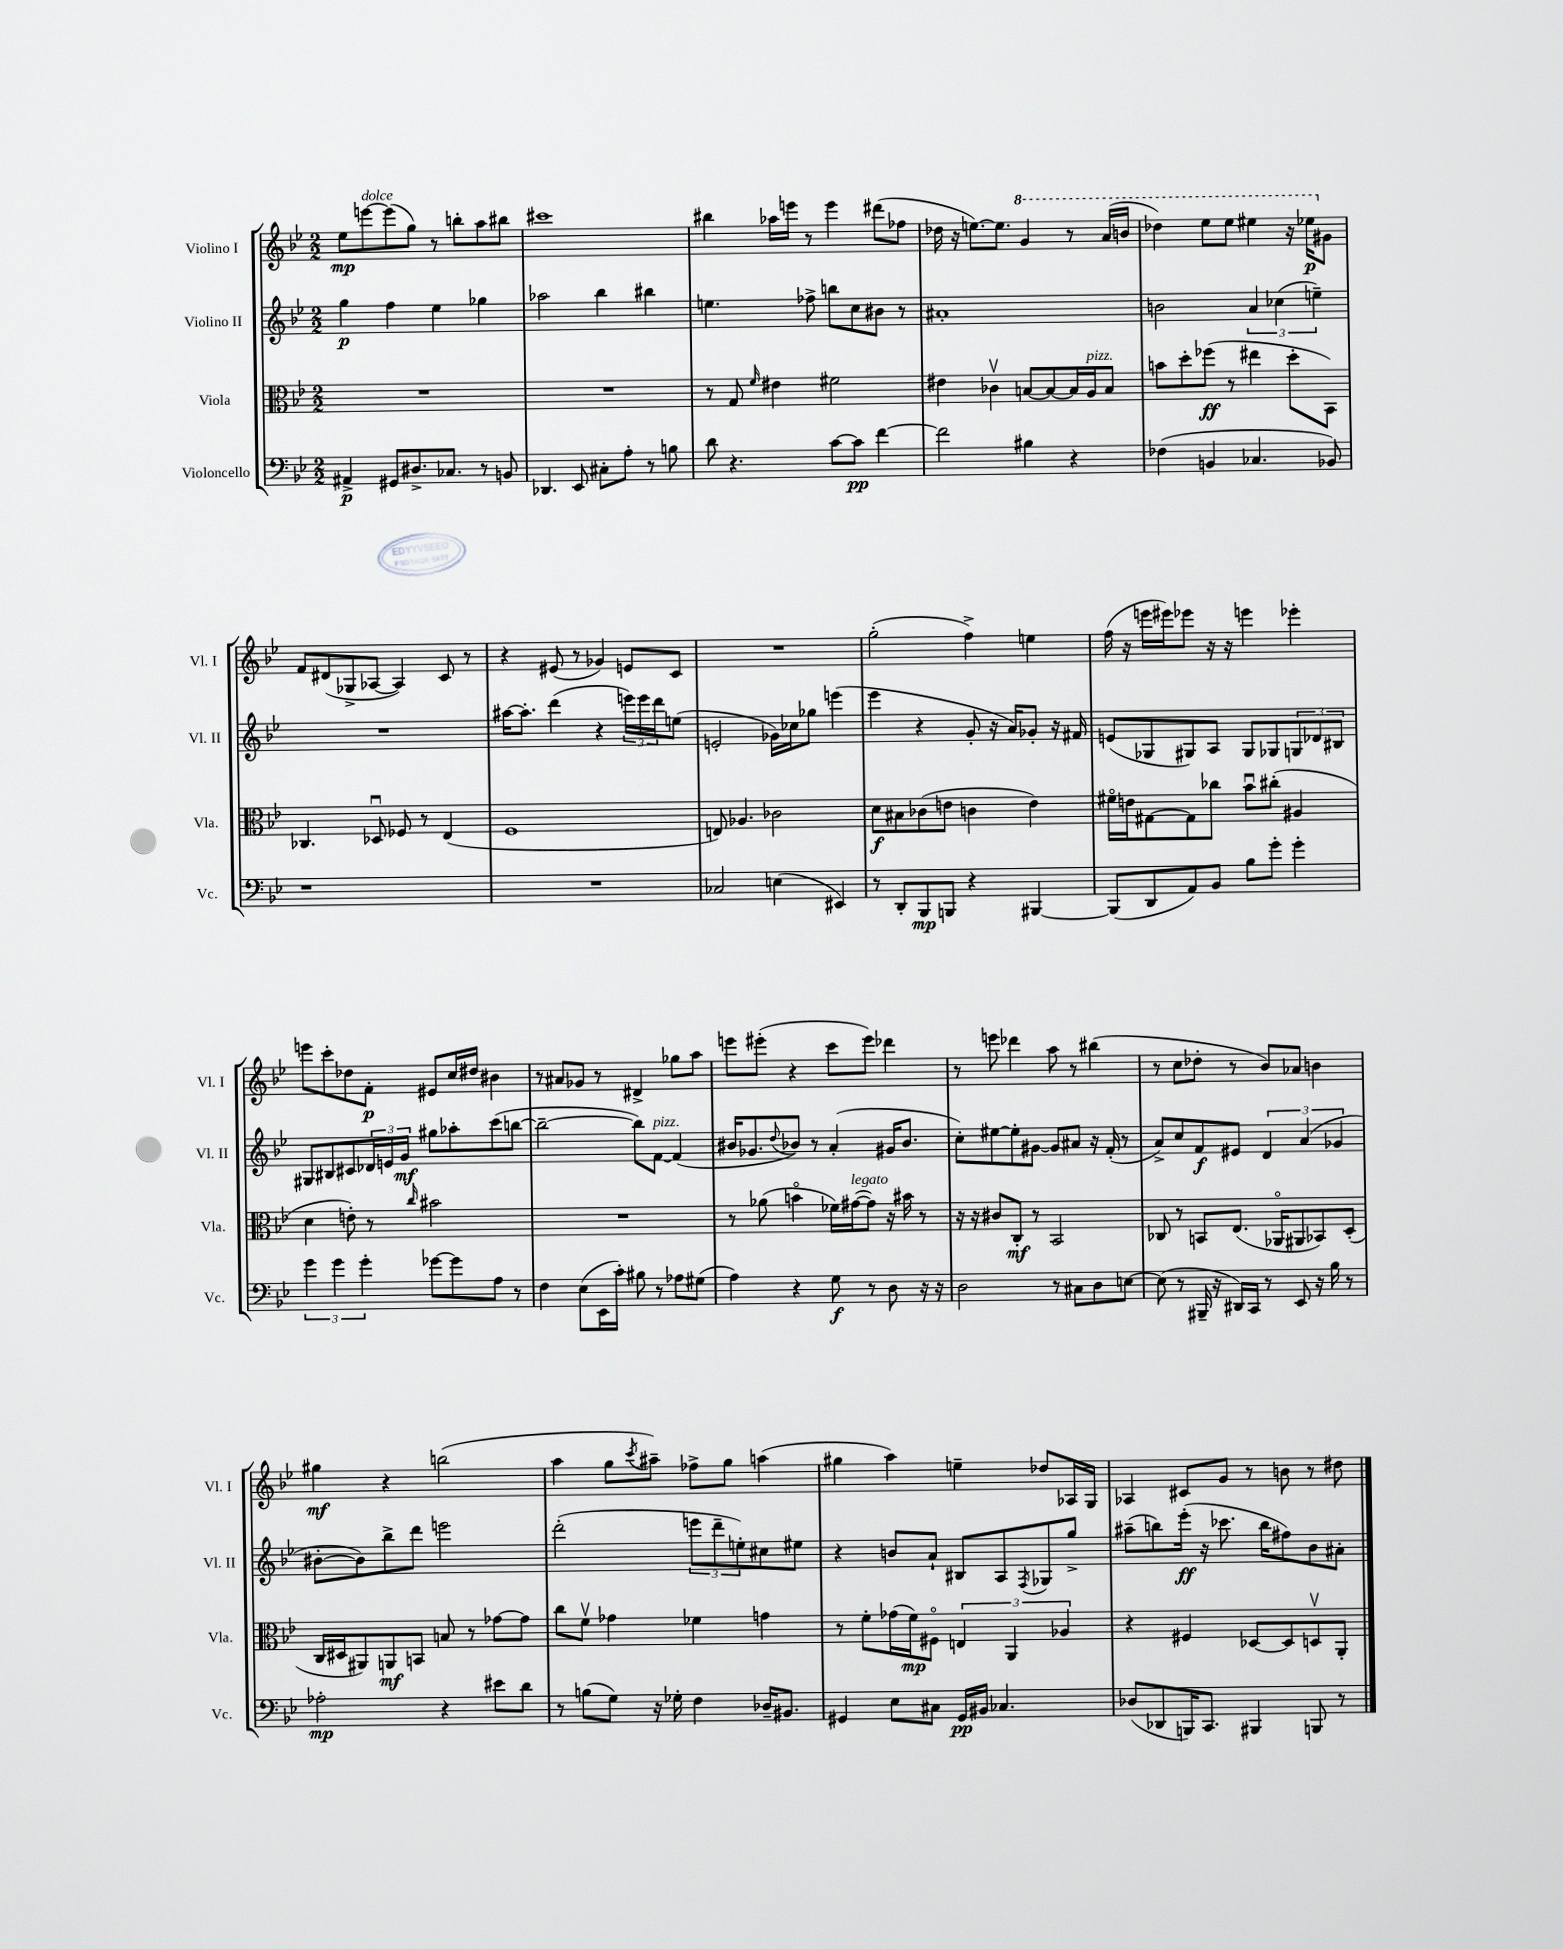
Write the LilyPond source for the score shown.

<<
\new StaffGroup <<
\new Staff = "s0" \with { instrumentName = "Violino I" shortInstrumentName = "Vl. I" } {
    \clef treble \key bes \major \numericTimeSignature \time 2/2
    ees''8\mp e'''8~^\markup { \italic "dolce" } e'''8( g''8) r8 b''8-. a''8 bis''8 |
    cis'''1 |
    bis''4 aes''16 e'''16 r8 e'''4 dis'''8( fes''8 |
    des''16 r16 e''8.~) e''8. \ottava #1 g''4 r8 a''16( b''16 |
    des'''4) ees'''8 ees'''8 eis'''4 r16 ees'''16\p \ottava #0 gis'8 |
    f'8 dis'8( ges8-> aes8~ aes4) c'8 r8 |
    r4 eis'8( r8 ges'4) e'8 c'8 |
    R1 |
    g''2-.( f''4->) e''4 |
    f''16( r16 e'''16 eis'''16) ees'''8 r16 r16 e'''4 ees'''4-. |
    e'''8 c'''8-. des''8 f'8-.\p eis'8 c''16 dis''16 bis'4 |
    r8 ais'8 ges'8 r8 dis'4-> ges''8 a''8 |
    e'''8 eis'''8-.( r4 c'''8 eis'''8) des'''4 |
    r8 e'''8 des'''4 a''8 r8 bis''4( |
    r8 c''8 des''8-. r8 bes'8) aes'8 b'4 |
    gis''4\mf r4 b''2( |
    a''4 g''8 \acciaccatura { c'''8 } ais''8--) fes''8-> g''8 a''4( |
    gis''4 a''4) e''4-- des''8 aes16 g16 |
    aes4 cis'8 g'8 r8 b'8 r8 dis''8 \bar "|." |
}
\new Staff = "s1" \with { instrumentName = "Violino II" shortInstrumentName = "Vl. II" } {
    \clef treble \key bes \major \numericTimeSignature \time 2/2
    g''4\p f''4 ees''4 ges''4 |
    aes''2 bes''4 bis''4 |
    e''4. fes''8-> b''8 c''8 bis'8 r8 |
    ais'1-. |
    b'2 \tuplet 3/2 { a'4 ces''4( e''4--) } |
    R1 |
    ais''16~ ais''8.-. d'''4( r4 \tuplet 3/2 { e'''16) e'''16 d'''16 } e''8( |
    e'2-. ges'16) ces''16 ges''8 e'''4( |
    ees'''4 r4 g'8-. r16 a'16) ges'8-. r16 fis'16 |
    e'8( ges8 gis8) a8 gis8 ges8 \tuplet 3/2 { g8 des'8 bis8 } |
    gis8 bis8 cis'8 \tuplet 3/2 { des'16 e'16 g'16\mf } gis''8 aes''8-. c'''8( b''8~ |
    b''2~-- b''8) f'8~^\markup { \italic "pizz." } f'4( |
    bis'16 ges'8. \appoggiatura { d''8 } bes'8) r8 a'4-.( gis'16 bes'8. |
    c''8-.) eis''8~ eis''8-. gis'8~ gis'8 ais'8 r16 f'16-.( r8 |
    a'8->) c''8 f'8\f eis'8 \tuplet 3/2 { d'4 a'4( ges'4 } |
    bis'8~-. bis'8) bes''8-> d'''8 e'''2 |
    d'''2-.( \tuplet 3/2 { e'''8 d'''8-- e''8-.) } cis''8 eis''8 |
    r4 b'8 a'8-! bis8 a8 \acciaccatura { f8 } ges8 g''8-> |
    ais''8--( b''8) ees'''16-.\ff( r16 ces'''8. b''16 fis''8) bes'8 ais'8-. \bar "|." |
}
\new Staff = "s2" \with { instrumentName = "Viola" shortInstrumentName = "Vla." } {
    \clef alto \key bes \major \numericTimeSignature \time 2/2
    R1 |
    R1 |
    r8 g8 \grace { f'16 } eis'4 fis'2 |
    eis'4 ces'4\upbow b8~ b8~ b16 a16^\markup { \italic "pizz." } b8 |
    b'8 d''8-. fes''8\ff( r8 eis''4 d''8-. bes,8) |
    ces4. des8\downbow fes8 r8 ees4( |
    f1 |
    e8) aes4. ces'2 |
    d'8\f bis8 ces'8( e'8 c'4 e'4) |
    fis'16\flageolet e'16 gis8~ gis8 ces''8 bes'8\downbow cis''8-.( ais4 |
    d'4 e'8-.) r8 \grace { c''16 } bis'2 |
    R1 |
    r8 aes'8( b'4\flageolet fes'16) gis'16~^\markup { \italic "legato" }( gis'8) r16 bis'16 r8 |
    r16 r16 cis'8 c8-.\mf r8 bes,2 |
    ces8 r8 b,8 ees8.( aes,16\flageolet ais,8 bes,8) d8-.( |
    c16 dis16 ais,8) a,8\mf b,8 b8 r8 ges'8~ ges'8 |
    c''8 f'8\upbow ges'4 fes'4 g'4 |
    r8 f'8-. ges'16( f'16\mp) fis8\flageolet \tuplet 3/2 { e4 a,4 aes4 } |
    r4 fis4 des8~ des8 d8\upbow a,8-. \bar "|." |
}
\new Staff = "s3" \with { instrumentName = "Violoncello" shortInstrumentName = "Vc." } {
    \clef bass \key bes \major \numericTimeSignature \time 2/2
    ais,4->\p gis,8 dis8.-> ces8. r8 b,8 |
    des,4. ees,8 cis8-. a8-. r8 b8 |
    d'8 r4. c'8~ c'8\pp f'4~ |
    f'2 bis4 r4 |
    fes4( b,4 ces4. bes,8) |
    r1 |
    R1 |
    ces2 e4( eis,4) |
    r8 d,8-. bes,,8\mp b,,8 r4 bis,,4~ |
    bis,,8( d,8 a,8) bes,8 bes8 g'8-. g'4-. |
    \tuplet 3/2 { g'4 g'4 g'4-. } ges'8~ ges'8 a8 r8 |
    f4 ees8( ees,16 c'16-.) bis8 r8 aes8 gis8( |
    a4) r4 g8\f r8 d8 r16 r16 |
    d2 r8 cis8 d8 e8~ |
    e8( r8 bis,,16-- r16 dis,16) c,16 r8 ees,8 r16 bes16 r8 |
    aes2-.\mp r4 eis'8 d'8 |
    r8 b8( g8) r16 ges16-. f4 des16-- bis,8. |
    gis,4 ees8 cis8 gis,16\pp bis,16 ces4. |
    des8( des,8 b,,16) c,8. bis,,4 b,,8 r8 \bar "|." |
}
>>
>>
\layout { \context { \Score \remove "Bar_number_engraver" } }
